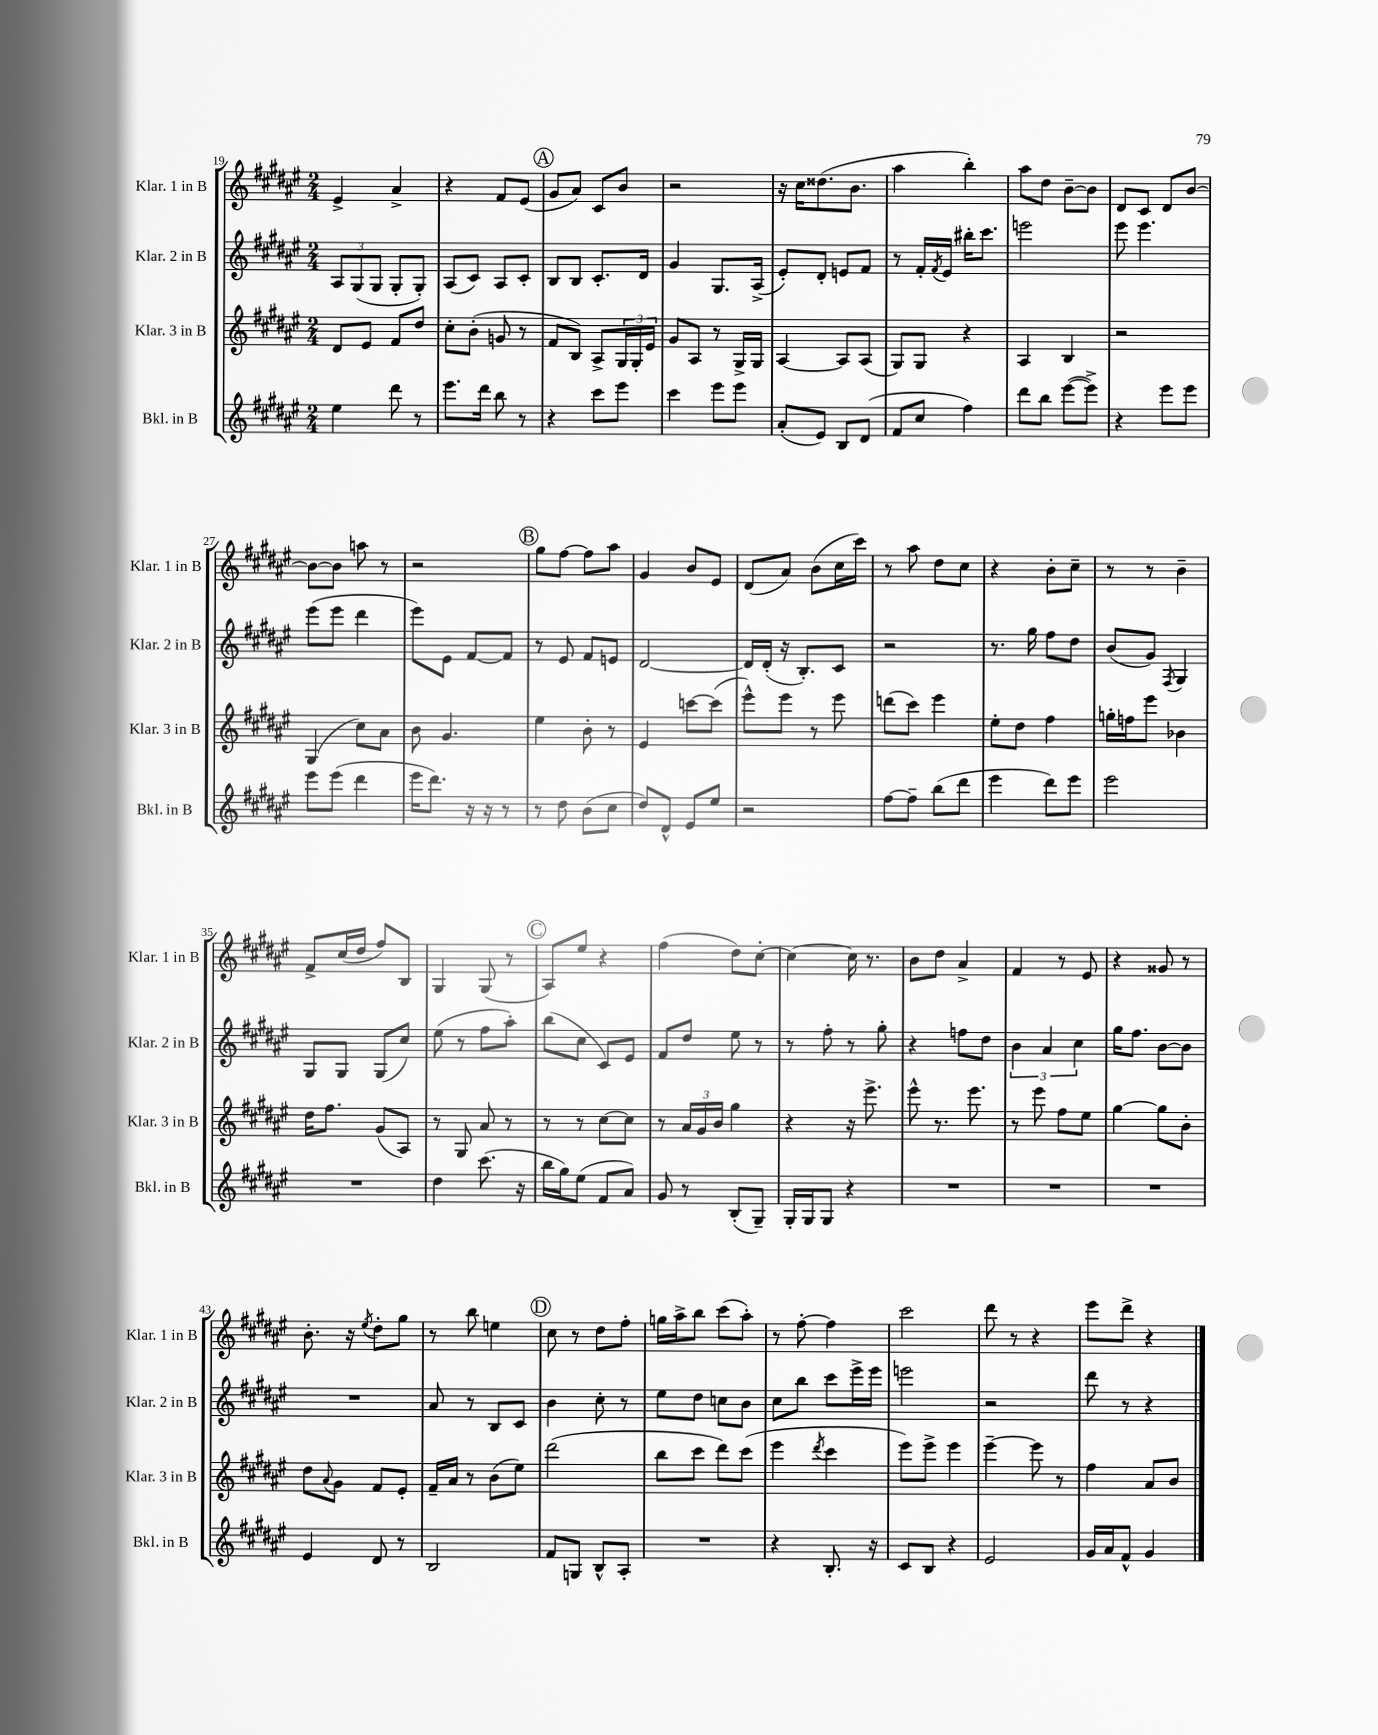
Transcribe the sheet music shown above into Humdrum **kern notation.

**kern	**kern	**kern	**kern
*staff4	*staff3	*staff2	*staff1
*clefG2	*clefG2	*clefG2	*clefG2
*k[f#c#g#d#a#e#]	*k[f#c#g#d#a#e#]	*k[f#c#g#d#a#e#]	*k[f#c#g#d#a#e#]
*M2/4	*M2/4	*M2/4	*M2/4
4ee#\	8d#/L	12A#/L	4e#^/
.	.	(12G#/	.
.	8e#/J	.	.
.	.	12G#/J	.
8ddd#\	8f#/L	8G#'/L	4a#^/
8r	8dd#/J	8G#'/J)	.
=	=	=	=
8.eee#\L	8cc#'\L	(8A#/L	4r
.	(8b'\J	8c#/J)	.
16ddd#\Jk	.	.	.
8bb\	8g/	8A#/L	8f#/L
8r	8r	8c#'/J	(8e#/J
=	=	=	=
4r	8f#/L	8B/L	8g#/L
.	8B/J)	8B/J	8a#/J)
8ccc#\L	8A#^/L	8.c#'/L	8c#/L
8eee#\J	24G#/L	.	8b/J
.	24G#'/	.	.
.	.	16d#/Jk	.
.	24e#/JJ	.	.
=	=	=	=
4ccc#\	8g#/L	4g#/	2r
.	8A#/J	.	.
8eee#\L	8r	8.G#/L	.
8eee#\J	16G#^/LL	.	.
.	16G#/JJ	(16A#^/Jk	.
=	=	=	=
(8a#'/L	[4A#/	8e#'/L)	16r
.	.	.	16cc#\LK
8e#/J)	.	8d#'/J	(8.dd##\
8B/L	8A#/]L	8e/L	.
.	.	.	8.b\J
(8d#/J	(8A#/J	8f#/J	.
=	=	=	=
8f#/L	8G#/L)	8r	4aa#\
8cc#/J	8G#/J	16f#'/LL	.
.	.	8qf#/	.
.	.	16e#/JJ	.
4ff#\)	4r	16bb#'\LK	4bb'\)
.	.	8.ccc#\J	.
=	=	=	=
8ddd#\L	4A#/	2eee\	8aa#\L
8bb\J	.	.	8dd#\J
([8eee#\L	4B/	.	[8b~\L
8eee#^\]J)	.	.	8b\]J
=	=	=	=
4r	2r	8eee#\	8d#/L
.	.	4.eee#\	8c#/J
8eee#\L	.	.	8d#/L
8eee#\J	.	.	[8b/J
=	=	=	=
8eee#\L	(4G#/	(8eee#\L	8b\_L
(8eee#\J	.	8eee#\J	8b\]J
4ddd#\	8cc#\L)	4ddd#\	8aa\
.	8a#\J	.	8r
=	=	=	=
16eee#\LK	8b\	8eee#\L)	2r
8.ddd#\J)	.	.	.
.	4.g#/	8e#\J	.
16r	.	[8f#/L	.
16r	.	.	.
8r	.	8f#/]J	.
=	=	=	=
8r	4ee#\	8r	8gg#\L
8dd#\	.	8e#/	[8ff#\J
(8b\L	8b'\	8f#/L	8ff#\]L
8cc#\J	8r	8e/J	8aa#\J
=	=	=	=
8dd#/L)	4e#/	[2d#/	4g#/
8d#^^/J	.	.	.
8e#/L	[8ccc\L	.	8b/L
8ee#/J	(8ccc\]J	.	8e#/J
=	=	=	=
2r	8eee#^^\L)	16d#/]LL	(8d#/L
.	.	(16d#'/JJ	.
.	8eee#\J	16r	8a#/J)
.	.	8.B'/L)	.
.	8r	.	(8b\L
.	8eee#\	8c#/J	16cc#\L
.	.	.	16ccc#\JJ)
=	=	=	=
[8ff#\L	(8ddd\L	2r	8r
8ff#~\]J	8ccc#\J)	.	8aa#\
(8bb\L	4eee#\	.	8dd#\L
8ddd#\J	.	.	8cc#\J
=	=	=	=
4eee#\	8ee#'\L	8.r	4r
.	8dd#\J	.	.
.	.	16gg#\	.
8ddd#\L)	4ff#\	8ff#\L	8b'\L
8eee#\J	.	8dd#\J	8cc#~\J
=	=	=	=
2eee#\	16gg'\LL	(8b/L	8r
.	16ff\J	.	.
.	8eee#\J	8g#/J)	8r
.	.	8qF#/	.
.	4b-\	4G#/	4b~\
=	=	=	=
2r	16dd#\LK	8G#/L	8f#^/L
.	8.ff#\J	.	.
.	.	8G#/J	(16cc#/L
.	.	.	16dd#/JJ
.	(8g#/L	(8G#/L	8ff#/L)
.	8A#/J)	8cc#/J)	8B/J
=	=	=	=
4dd#\	8r	(8ee#\	4G#/
.	8G#/	8r	.
(8.ccc#\	8a#/	8ff#\L	(8G#/
.	8r	8aa#'\J)	8r
16r	.	.	.
=	=	=	=
16bb\LL	8r	(8bb\L	8A#/L)
16gg#\J)	.	.	.
(8ee#\J	8r	8cc#\J	8ee#/J
8f#/L	[8cc#\L	8c#/L)	4r
8a#/J)	8cc#\]J	8e#/J	.
=	=	=	=
8g#/	8r	8f#/L	(4ff#\
8r	24a#/LL	8dd#/J	.
.	24g#/	.	.
.	24b/JJ	.	.
(8B'/L	4gg#\	8ee#\	8dd#\L)
8G#~/J)	.	8r	[8cc#'\J
=	=	=	=
16G#'/LL	4r	8r	4cc#\_
16G#/J	.	.	.
8G#/J	.	8ff#'\	.
4r	16r	8r	16cc#\]
.	8.eee#^\	.	8.r
.	.	8gg#'\	.
=	=	=	=
2r	8eee#^^\	4r	8b\L
.	8.r	.	8dd#\J
.	.	8ff\L	4a#^/
.	8.eee#\	.	.
.	.	8dd#\J	.
=	=	=	=
2r	8r	6b\	4f#/
.	8eee#\	.	.
.	.	6a#/	.
.	8ff#\L	.	8r
.	.	6cc#\	.
.	8ee#\J	.	8e#/
=	=	=	=
2r	[4gg#\	16gg#\LK	4r
.	.	8.ff#\J	.
.	8gg#\]L	[8b\L	8g##/
.	8b'\J	8b\]J	8r
=	=	=	=
4e#/	8dd#\L	2r	8.b'\
.	8qqa#/	.	.
.	8g#\J	.	.
.	.	.	16r
.	.	.	8qee#/
8d#/	8f#/L	.	8dd#'\L
8r	8e#'/J	.	8gg#\J
=	=	=	=
2B/	16f#~/LL	8a#/	8r
.	16a#/JJ	.	.
.	8r	8r	8bb\
.	(8b\L	8B/L	4ee\
.	8ee#\J)	8c#/J	.
=	=	=	=
8f#/L	(2ddd#\	4b\	8cc#\
8G/J	.	.	8r
8B^^/L	.	8cc#'\	8dd#\L
8A#'/J	.	8r	8ff#'\J
=	=	=	=
2r	8bb\L	8ee#\L	16gg\LL
.	.	.	16aa#^\J
.	8ccc#\J	8dd#\J	8bb\J
.	8ddd#\L)	8cc\L	(8ccc#\L
.	(8ccc#\J	8b\J	8aa#'\J)
=	=	=	=
4r	4eee#\	8cc#\L	8r
.	.	8bb\J	[8ff#'\
.	8qddd#/	.	.
8.B'/	4ccc#\	8ccc#\L	4ff#\]
.	.	16eee#^\L	.
16r	.	16eee#\JJ	.
=	=	=	=
8c#/L	8eee#\L)	2eee\	2ccc#\
8B/J	8eee#^\J	.	.
4r	4eee#\	.	.
=	=	=	=
2e#/	[4eee#~\	2r	8ddd#\
.	.	.	8r
.	8eee#\]	.	4r
.	8r	.	.
=	=	=	=
16g#/LL	4ff#\	8ddd#\	8eee#\L
16a#/J	.	.	.
8f#^^/J	.	8r	8ddd#^\J
4g#/	8a#/L	4r	4r
.	8b/J	.	.
==	==	==	==
*-	*-	*-	*-
